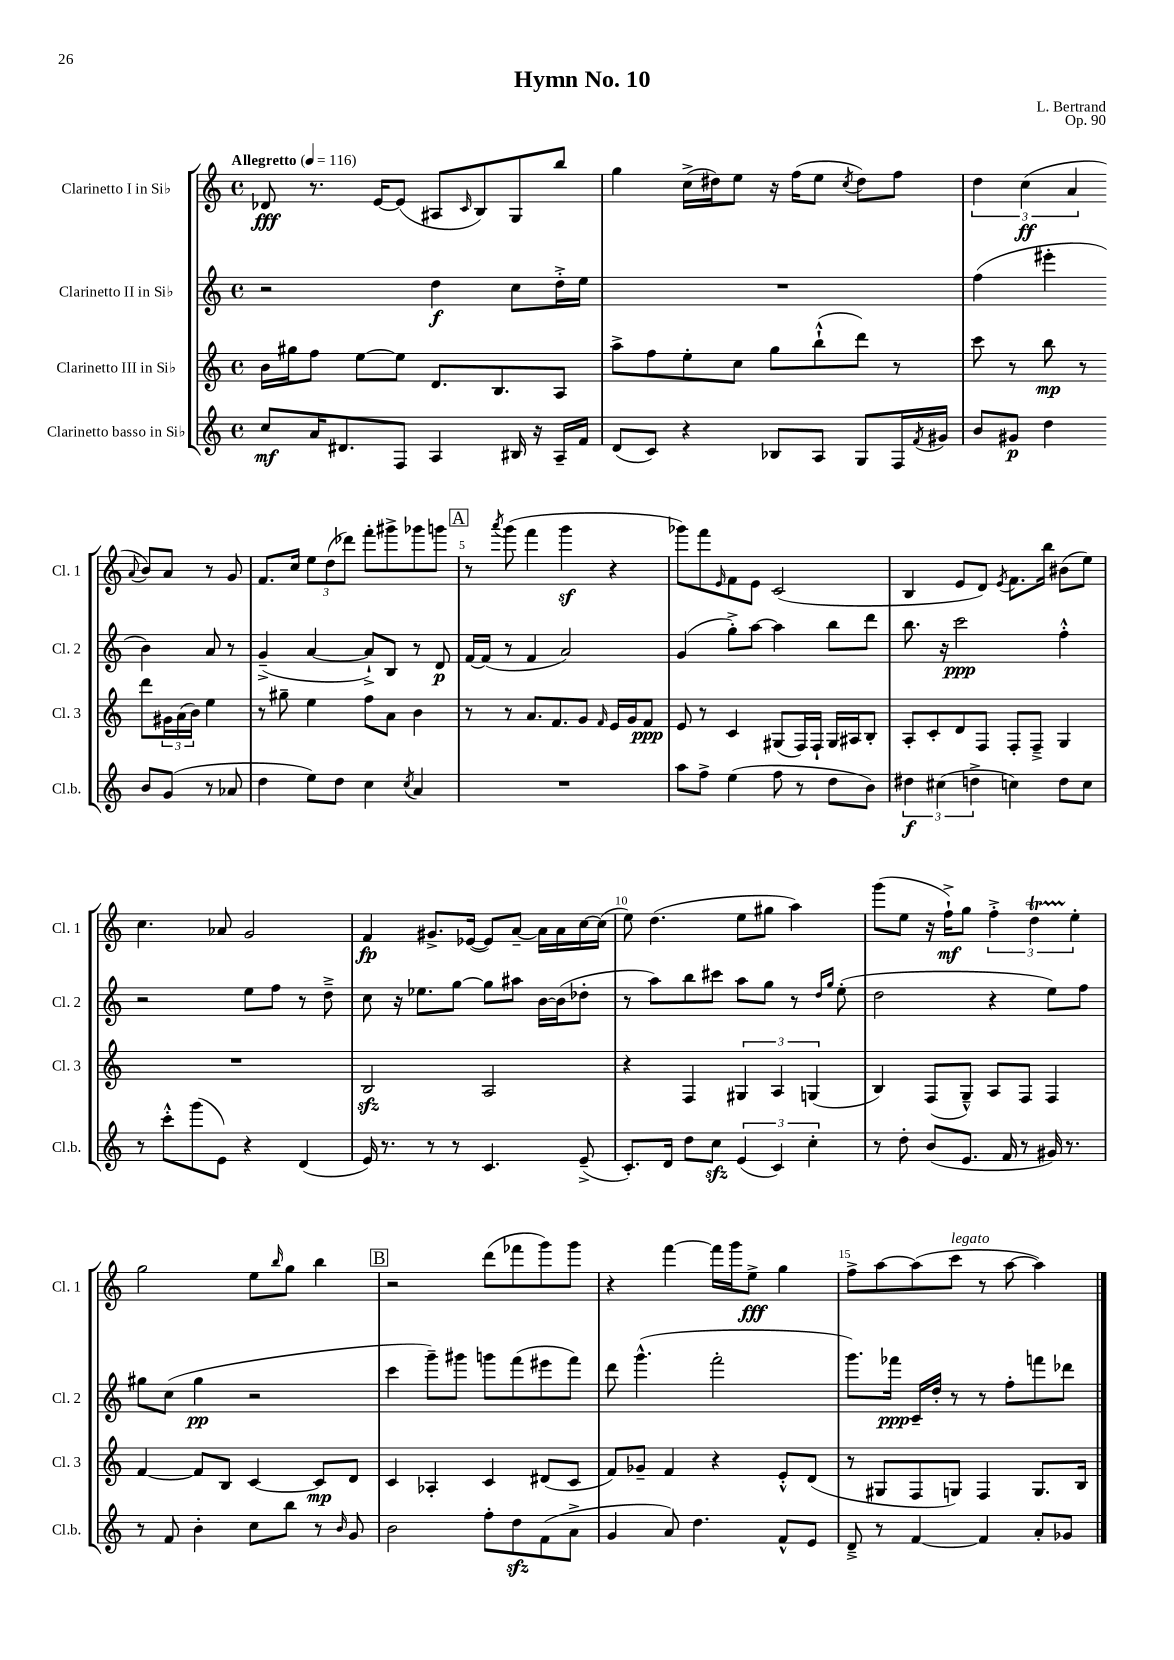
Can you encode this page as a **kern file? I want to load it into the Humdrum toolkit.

**kern	**kern	**kern	**kern
*staff4	*staff3	*staff2	*staff1
*clefG2	*clefG2	*clefG2	*clefG2
*k[]	*k[]	*k[]	*k[]
*M4/4	*M4/4	*M4/4	*M4/4
*met(c)	*met(c)	*met(c)	*met(c)
*MM116	*MM116	*MM116	*MM116
8cc/L	16b\LL	2r	8d-/
.	16gg#\J	.	.
16a/K	8ff\J	.	8.r
8.d#/	.	.	.
.	[8ee\L	.	.
.	.	.	[16e/LK
8F/J	8ee\]J	.	(8e/]J
4A/	8.d/L	4dd\	8A#/L
.	.	.	16qqc/
.	.	.	8B/)
.	8.B/	.	.
16B#/	.	8cc\L	8G/
16r	.	.	.
16A~/LL	8A/J	16dd'^\L	8bb/J
16f/JJ	.	16ee\JJ	.
=	=	=	=
(8d/L	8aa^\L	1r	4gg\
8c/J)	8ff\	.	.
4r	8ee'\	.	(16cc^\LL
.	.	.	16dd#\J)
.	8cc\J	.	8ee\J
8B-/L	8gg\L	.	16r
.	.	.	(16ff\LK
8A/J	(8bb`^^\	.	8ee\J
.	.	.	8qcc/
8G/L	8ddd\J)	.	8dd#\L)
16F/L	8r	.	8ff\J
8qf/	.	.	.
16g#/JJ	.	.	.
=	=	=	=
8b/L	8ccc\	(4ff\	6dd\
8g#/J	8r	.	.
.	.	.	(6cc\
4dd\	8bb\	4eee#'\	.
.	.	.	6a/
.	8r	.	.
.	.	.	8qqa/
8b/L	8ddd\L	4b\)	8b/L)
(8g#/J	24g#\L	.	8a/J
.	(24a\	.	.
.	24b\JJ)	.	.
8r	4ee\	8a/	8r
8a-/	.	8r	8g/
=	=	=	=
4dd\	8r	(4g~^/	8.f/L
.	8gg#~\	.	.
.	.	.	16cc/Jk
8ee\L)	4ee\	[4a/	12ee\L
.	.	.	(12dd\
8dd\J	.	.	.
.	.	.	12ddd-\J)
4cc\	8ff\L	8a`^/]L)	8fff'\L
.	8a\J	8B/J	8ggg#^\
8qcc/	.	.	.
4a/	4b\	8r	8ggg-\
.	.	8d/	8ggg\J
=	=	=	=
1r	8r	[16f/LL	8r
.	.	(16f/]JJ	.
.	.	.	8qaaa/
.	8r	8r	(8ggg\
.	8.a/L	4f/	4fff\
.	8.f/	.	.
.	.	2a/)	4ggg\
.	8g/J	.	.
.	16qqf/	.	.
.	16e/LL	.	4r
.	16g/J	.	.
.	8f/J	.	.
=	=	=	=
8aa\L	8e/	(4g/	8ggg-\L)
8ff^\J	8r	.	8fff\
.	.	.	16qqe/
(4ee\	4c/	8gg'^\L)	8f\
.	.	[8aa\J	8e\J
8ff\	(8G#/L	4aa\]	(2c/
8r	16F/L)	.	.
.	16F`/JJ	.	.
8dd\L	16G#/LL	8bb\L	.
.	16A#/J	.	.
8b\J)	8B'/J	8ddd\J	.
=	=	=	=
6dd#\	8A'/L	8.bb\	4B/
.	8c'/	.	.
(6cc#\	.	.	.
.	.	16r	.
.	8d/	2ccc\	8e/L
6dd^\	.	.	.
.	8F/J	.	8d/J)
.	.	.	8qe/
4cc\)	8F'/L	.	8.f\L
.	8F~^/J	.	.
.	.	.	16bb\Jk
8dd\L	4G/	4ff'^^\	(8b#\L
8cc\J	.	.	8ee\J)
=	=	=	=
8r	1r	2r	4.cc\
8ccc'^^\L	.	.	.
(8ggg\	.	.	.
8e\J)	.	.	8a-/
4r	.	8ee\L	2g/
.	.	8ff\J	.
(4d/	.	8r	.
.	.	8dd~^\	.
=	=	=	=
16e/)	2B/	8cc\	4f/
8.r	.	.	.
.	.	16r	.
.	.	8.ee-\L	.
8r	.	.	8.g#^/L
8r	.	[8gg\J	.
.	.	.	([16e-/Jk
4.c/	2A/	8gg\]L	8e-/]L)
.	.	8aa#\J	[8a~/J
.	.	[16b\LL	16a\]LL
.	.	(16b\]J	16a\
(8e~^/	.	8dd-'\J	[16cc\
.	.	.	(16cc\]JJ
=	=	=	=
8.c'/L)	4r	8r	8ee\)
.	.	8aa\L)	(4.dd\
16d/Jk	.	.	.
8dd\L	4F/	8bb\	.
8cc\J	.	8ccc#\J	.
(6e/	6G#/	8aa\L	8ee\L
.	.	8gg\J	8gg#\J
6c/)	6A/	.	.
.	.	8r	4aa\)
6cc'\	(6G/	.	.
.	.	16qqdd/LL	.
.	.	16qqgg/JJ	.
.	.	(8ee'\	.
=	=	=	=
8r	4B/)	2dd\	(8ggg\L
8dd'\	.	.	8ee\J
(8b/L	(8F/L	.	16r
.	.	.	16ff`^\LK)
8.e/J	8G~^^/J)	.	8gg\J
.	8A/L	4r	6ff'^\
16f/	.	.	.
8r	8F/J	.	.
.	.	.	6dd\
16g#/)	4F/	8ee\L)	.
8.r	.	.	.
.	.	.	6ee'\
.	.	8ff\J	.
=	=	=	=
8r	[4f/	8gg#\L	2gg\
8f/	.	(8cc\J	.
4b'\	8f/]L	4gg#\	.
.	8B/J	.	.
8cc\L	[4c/	2r	8ee\L
.	.	.	16qqbb/
8bb\J	.	.	8gg\J
8r	8c/]L	.	4bb\
16qqb/	.	.	.
8g/	8d/J	.	.
=	=	=	=
2b\	4c/	4ccc\	2r
.	4A-'/	8ggg~\L)	.
.	.	8ggg#\J	.
8ff'\L	4c/	8ggg\L	(8ddd\L
8dd\	.	(8fff\	8fff-\
(8f\	(8d#/L	8eee#\	8ggg\)
8a^\J	8c/J	8fff\J)	8ggg\J
=	=	=	=
4g/	8f/L)	8ddd\	4r
.	8g-~/J	(4.ggg^^\	.
8a/)	4f/	.	[4fff\
4.dd\	.	.	.
.	4r	2fff'\	16fff\]LL
.	.	.	16ggg\J
.	.	.	8ee^\J
8f^^/L	8e'^^/L	.	4gg\
8e/J	(8d/J	.	.
=	=	=	=
8d~^/	8r	8.ggg\L)	8ff^\L
8r	8G#/L	.	[8aa\
.	.	16fff-\Jk	.
[4f/	8F/	16c~/LL	(8aa\]
.	.	16dd'/JJ	.
.	8G/J)	8r	8ccc\J
4f/]	4F/	8r	8r
.	.	8ff'\L	[8aa\
8a'/L	8.G/L	8fff\	4aa\])
8g-/J	.	8ddd-\J	.
.	16B/Jk	.	.
==	==	==	==
*-	*-	*-	*-
